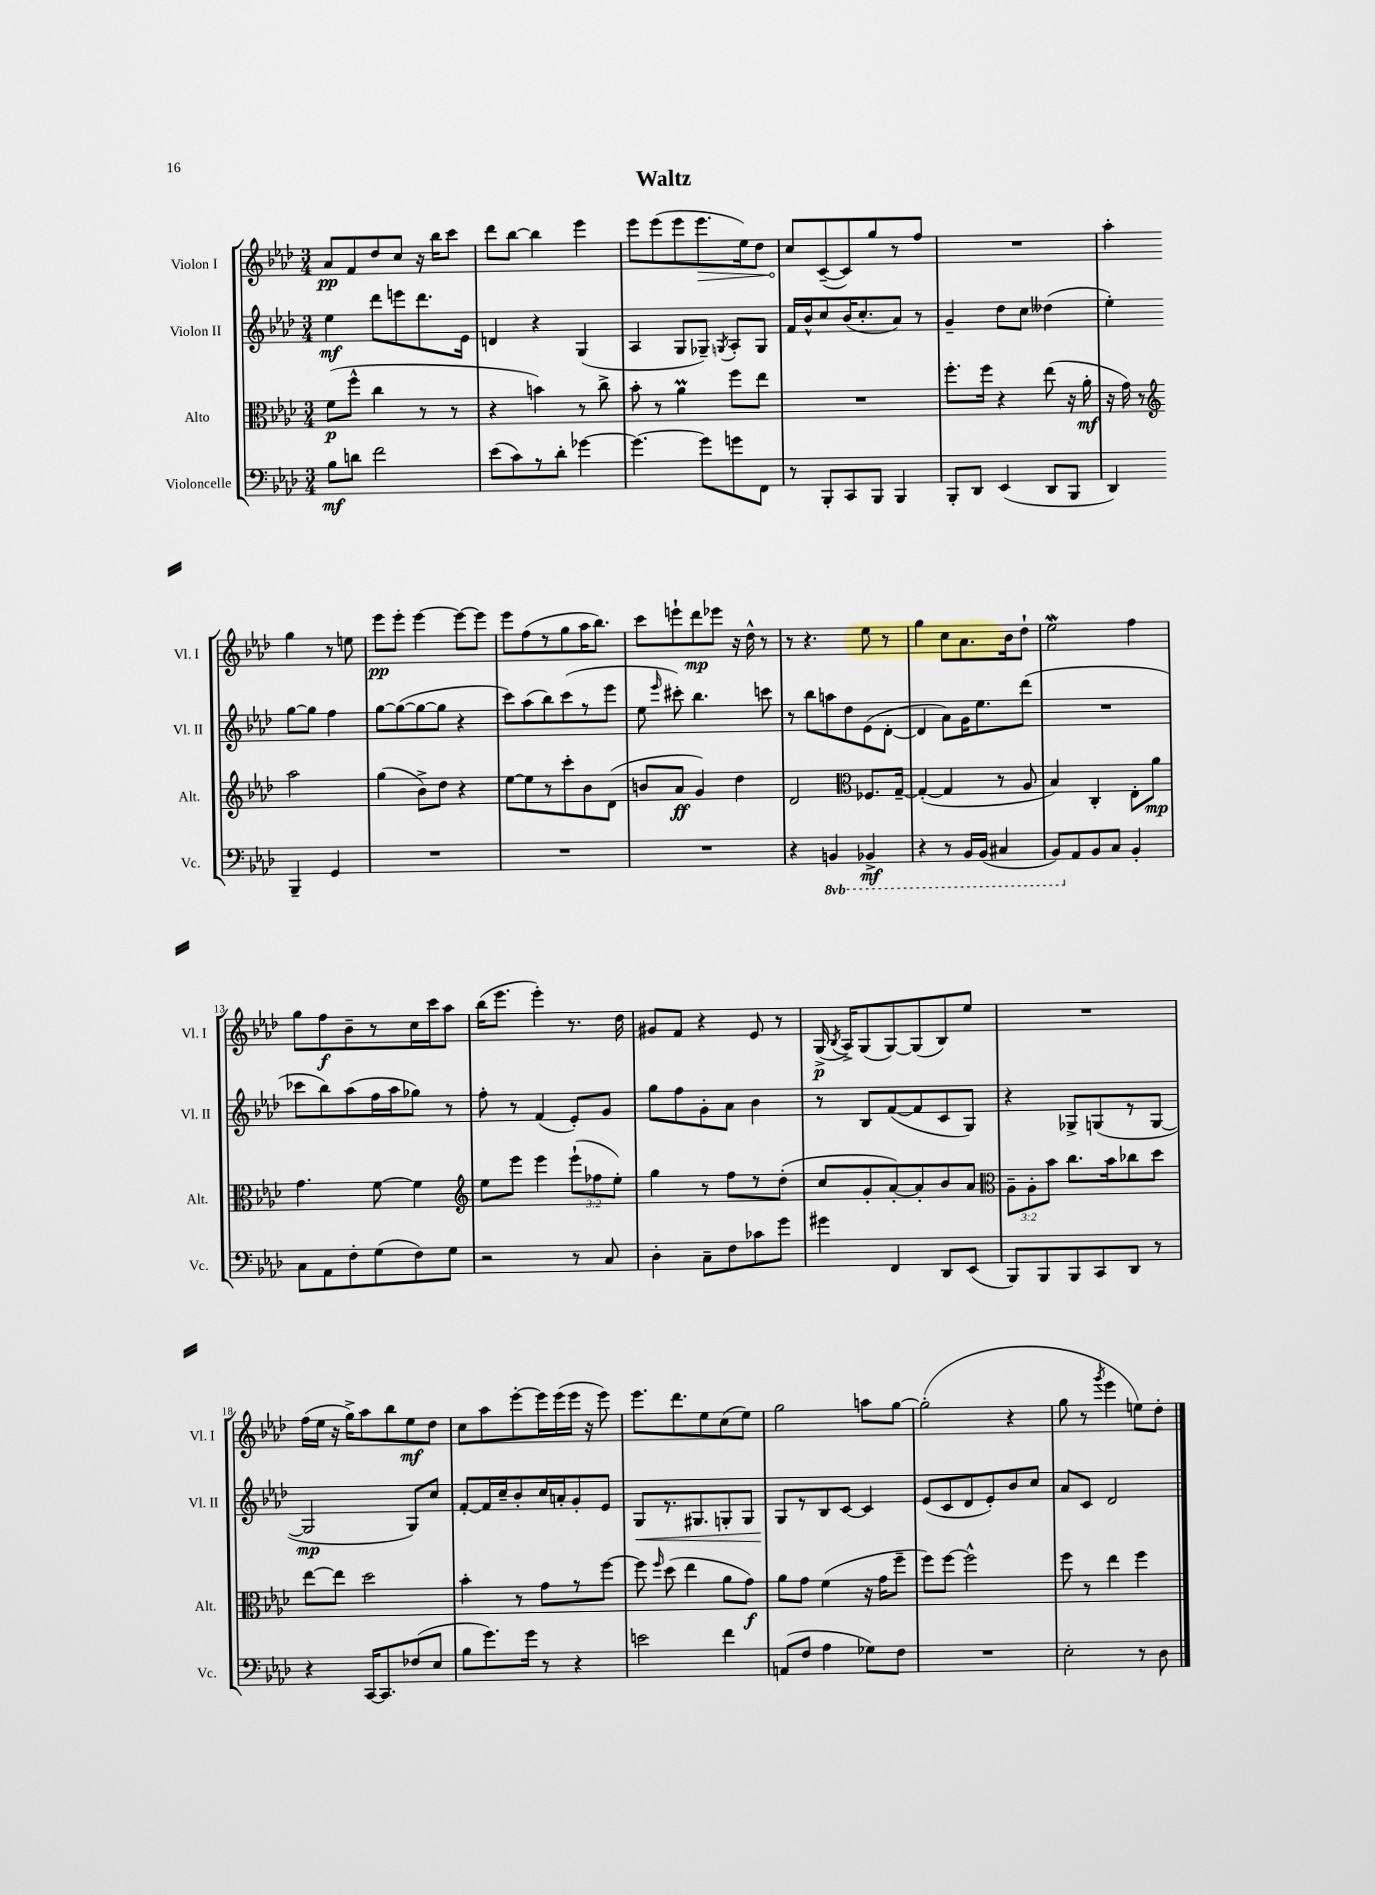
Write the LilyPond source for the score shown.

\header { title = "Waltz" }
<<
\new StaffGroup <<
\new Staff = "s0" \with { instrumentName = "Violon I" shortInstrumentName = "Vl. I" } {
    \clef treble \key aes \major \numericTimeSignature \time 3/4
    \autoBeamOff aes'8[\pp f'8 des''8 c''8] r16 bes''16[ c'''8] |
    des'''8[ bes''8]~ bes''4 ees'''4 |
    ees'''8[ ees'''8( ees'''8 \once \override Hairpin.circled-tip = ##t ees'''8.\> ees''16) des''8] |
    c''8[\! c'8~--( c'8) g''8 r8 f''8] |
    R2. |
    aes''4-. g''4 r8 e''8 |
    ees'''8[\pp ees'''8]-. ees'''4~ ees'''8[~ ees'''8] |
    ees'''8[ f''8( r8 g''8 aes''16 bes''8.]) |
    c'''8[ e'''8-! des'''8\mp ees'''8] r16 des''16-^ r8 |
    r8 r4. ees''8 r8 |
    g''4 c''8[ aes'8. bes'16 des''8]-! |
    ees''2\mordent f''4 |
    g''8[ f''8\f bes'8-- r8 c''16 c'''16 aes''8] |
    bes''16[( ees'''8.] ees'''4-.) r8. des''16 |
    gis'8[ f'8] r4 ees'8 r8 |
    g16->\p( \acciaccatura { bes8 } aes16[->) g8( g8~) g8( bes8) ees''8] |
    R2. |
    f''16[( ees''16] r16 g''16[->) aes''8 bes''8 ees''8\mf des''8] |
    c''8[ aes''8 ees'''8~-. ees'''16 ees'''16( ees'''16] r16 ees'''8) |
    ees'''8.[ des'''8. ees''8 c''8( ees''8]) |
    g''2 a''8[ g''8]~ |
    g''2-.( r4 |
    g''8 r8 \acciaccatura { g'''8 } ees'''4 e''8[) des''8]-. \bar "|." |
}
\new Staff = "s1" \with { instrumentName = "Violon II" shortInstrumentName = "Vl. II" } {
    \clef treble \key aes \major \numericTimeSignature \time 3/4
    \autoBeamOff ees''4\mf des'''8[ e'''8 des'''8. ees'16] |
    d'4 r4 g4( |
    aes4 g8[ ges8]--) \acciaccatura { g8 } aes8[-. g8] |
    f'16[ bes'16-^ c''8 bes'16( c''8.-. aes'8]) r8 |
    g'4-- des''8[ c''8] deses''4( |
    ees''4-.) g''8[~ g''8] f''4 |
    g''8[~ g''8~( g''8~ g''8] r4 |
    c'''8[) aes''8( bes''8) c'''8( r8 ees'''8] |
    ees''8 \grace { ees'''16 } cis'''8-.) bes''4. c'''8 |
    r8 bes''8[ a''8 des''8 ees'8( des'8]~-. |
    des'4 aes'8[) g'16 ees''8. des'''8]( |
    R2. |
    ces'''8[ bes''8) aes''8( f''16 aes''16 ges''8]) r8 |
    f''8-. r8 f'4( ees'8[-.) g'8] |
    g''8[ f''8 g'8-. aes'8] bes'4 |
    r8 bes8[ f'8~( f'8 c'8 g8]) |
    r4 ges8[-> g8( r8 g8]~ |
    g2\mp g8[) c''8] |
    f'8[~-. f'16 c''16-- bes'8-. c''16 a'16-. g'8-. ees'8] |
    g8[\< r8. gis8. g8-. g8] |
    g8[\! r8 bes8 c'8]~ c'4 |
    ees'8[( c'8 des'8 ees'8-.) bes'8 c''8] |
    aes'8[ c'8] des'2 \bar "|." |
}
\new Staff = "s2" \with { instrumentName = "Alto" shortInstrumentName = "Alt." } {
    \clef alto \key aes \major \numericTimeSignature \time 3/4 \override Staff.TupletNumber.text = #tuplet-number::calc-fraction-text
    \autoBeamOff f'8[\p( f''8]-^ c''4 r8 r8 |
    r4 b'4) r8 c''8-> |
    bes'8-. r8 aes'4\prall f''8[ ees''8] |
    R2. |
    f''8.[-. f''16] r4 ees''8( r16 aes'16-.\mf |
    r16 g'16) r8 \clef treble aes''2 |
    g''4( bes'8[->) des''8] r4 |
    ees''8[~ ees''8 r8 c'''8-. bes'8 des'8]( |
    b'8[ aes'8]\ff g'4) des''4 |
    des'2 \clef alto fes8.[ g16]~-- |
    g4~-.( g4 r8 aes8 |
    bes4) c4-. ees8[-. aes'8]\mp |
    g'4. f'8~ f'4 |
    \clef treble ees''8[ ees'''8] ees'''4 \tuplet 3/2 { ees'''8[-!( fes''8 ees''8]-.) } |
    g''4 r8 f''8[ r8 des''8]-.( |
    c''8[ g'8-. aes'8~-.) aes'8-. bes'8 aes'8] |
    \clef alto \tuplet 3/2 { aes8[-- aes8-. bes'8] } c''8.[ bes'16 ces''8 des''8] |
    ees''8[~ ees''8] des''2 |
    bes'4-. r8 g'8[ r8 f''8]~ |
    f''8 \grace { f''16 } des''8( ees''4 aes'8[ g'8]\f) |
    aes'8[ g'8] f'4( r16 g'16[ f''8]-- |
    f''8[) f''8]~ f''2-^ |
    f''8 r8 ees''4 f''4 \bar "|." |
}
\new Staff = "s3" \with { instrumentName = "Violoncelle" shortInstrumentName = "Vc." } {
    \clef bass \key aes \major \numericTimeSignature \time 3/4 \set Staff.ottavationMarkups = #ottavation-simple-ordinals
    \autoBeamOff bes8[\mf d'8] f'2 |
    ees'8[( c'8) r8 des'8]-. ges'4~ |
    ges'4.~ ges'8[ g'8 f,8] |
    r8 bes,,8[-. c,8 bes,,8] bes,,4 |
    bes,,8[-. des,8] ees,4( des,8[ bes,,8] |
    des,4) bes,,4-- g,4 |
    R2. |
    R2. |
    R2. |
    r4 \ottava #-1 b,,4 bes,,4->\mf |
    r4 r8 bes,,16[ bes,,16]( cis,4 |
    bes,,8[) \ottava #0 aes,8 bes,8 c8] bes,4-. |
    c8[ aes,8 f8-. g8( f8) g8] |
    r2 r8 c8 |
    des4-. c8[-- f8 ces'8 g'8] |
    gis'4 f,4 des,8[ ees,8]( |
    bes,,8[) bes,,8 bes,,8 c,8 des,8] r8 |
    r4 c,16[~ c,8. fes8( ees8] |
    bes8[ g'8.) g'16] r8 r4 |
    e'2 f'4 |
    a,8[( f8] aes4 ges8[) f8] |
    R2. |
    ees2-. r8 des8 \bar "|." |
}
>>
>>
